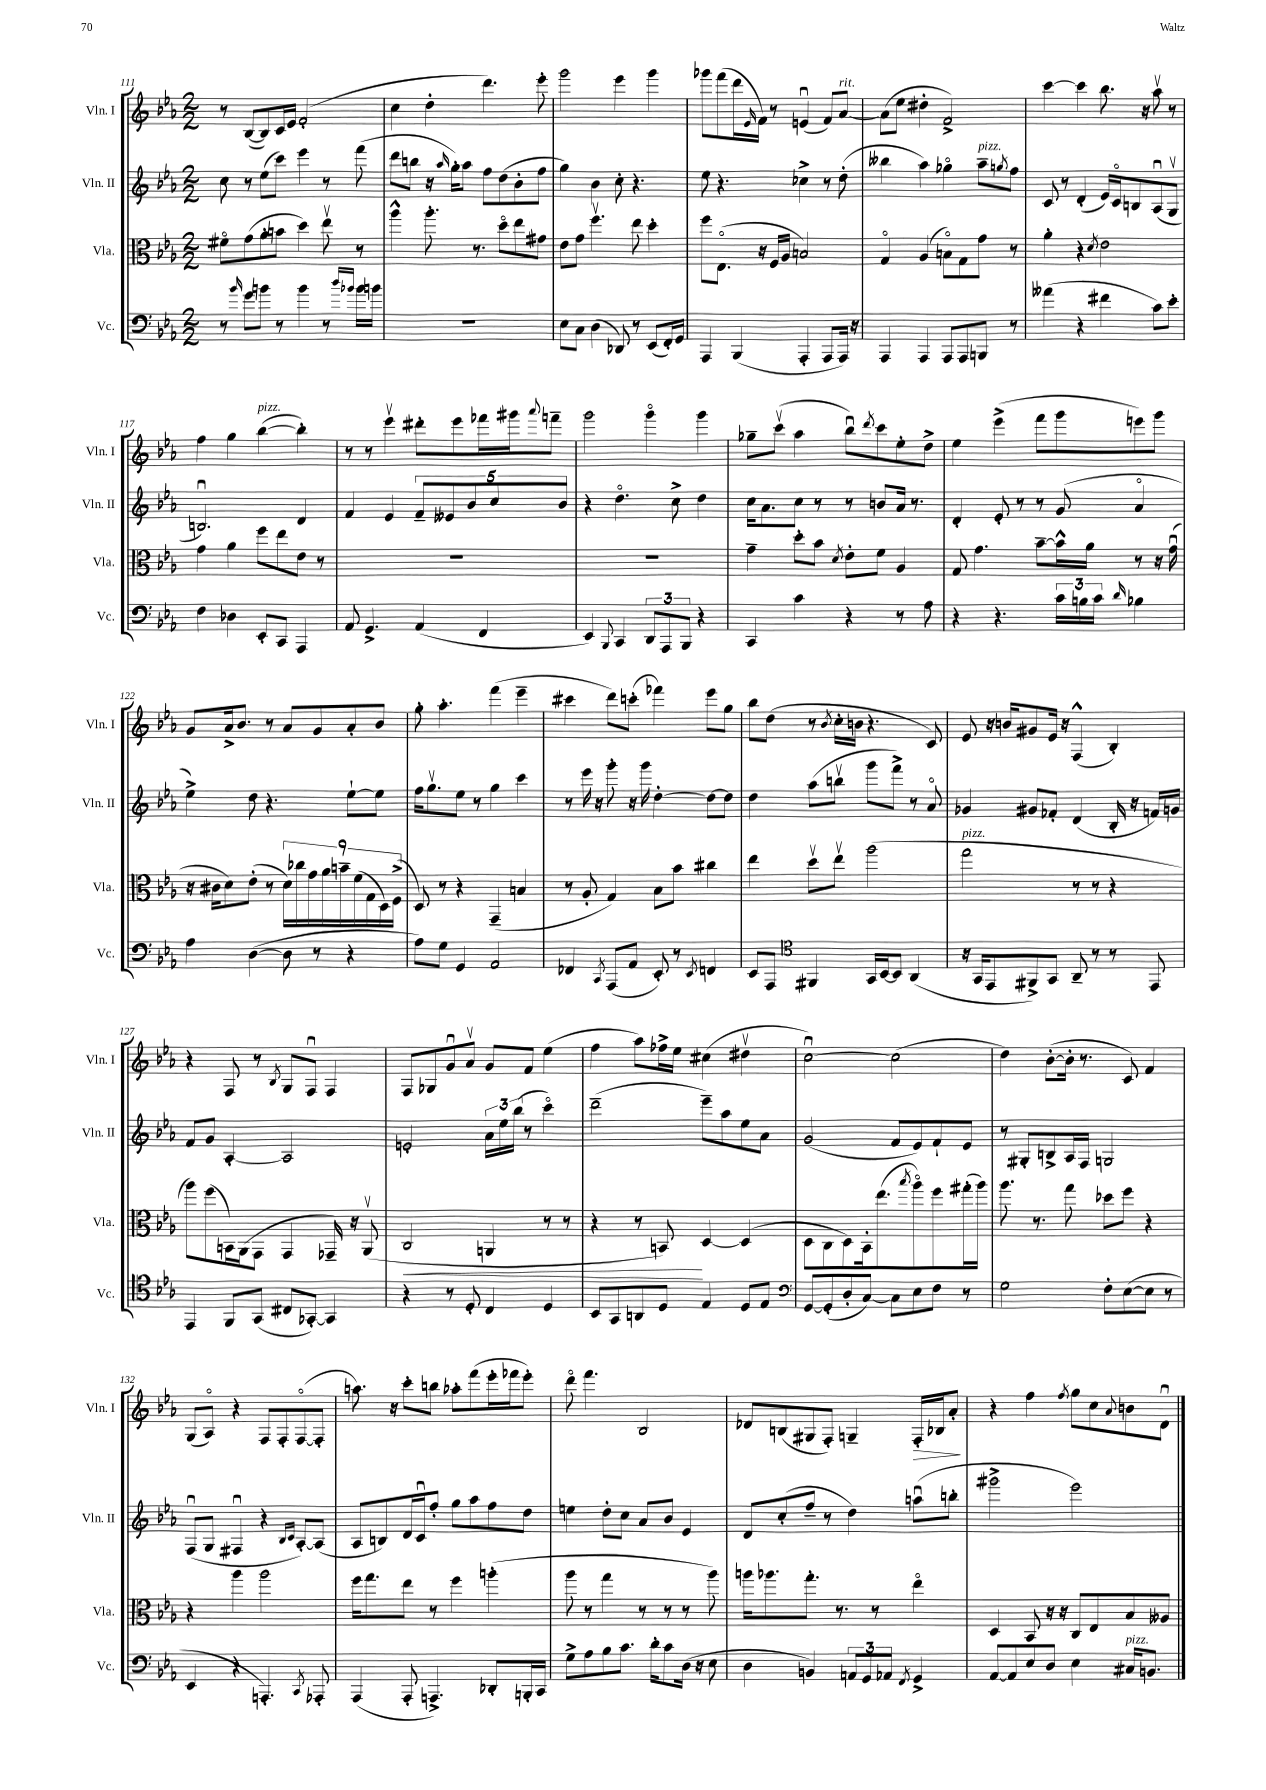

**kern	**kern	**kern	**kern
*staff4	*staff3	*staff2	*staff1
*clefF4	*clefC3	*clefG2	*clefG2
*k[b-e-a-]	*k[b-e-a-]	*k[b-e-a-]	*k[b-e-a-]
*M2/2	*M2/2	*M2/2	*M2/2
8r	8f#o	8cc	8r
16qqb-	.	.	.
8g	(8g	8r	([8B-
8b	8a-'	(8ee-	8B-])
8r	8b	8ccc)	16c
.	.	.	16e-
4b	4dd)	4eee-	(2f'
8r	8ee-v	8r	.
16qqdd	.	.	.
16qqb-	.	.	.
16b-	8r	(8fff	.
16b	.	.	.
=	=	=	=
1r	4aa-^^	8ddd	4cc
.	.	8bb	.
.	8.aa-'	16r	4dd'
.	.	16qqaa-	.
.	.	16gg')	.
.	.	8aa-	.
.	8.r	.	.
.	.	8ff	4.ddd)
.	8ddo	(8dd	.
.	8ee-	8b-'	.
.	8g#	8ff	8eee-'
=	=	=	=
8E-	8e-	4gg)	2ggg
8C	8g	.	.
(4D	4.ffv	4b-	.
8DD-)	.	8cc'	4eee-
8r	8ee-	4.r	.
(8EE-	4dd'	.	4ggg
16FF')	.	.	.
16GG	.	.	.
=	=	=	=
4AAA-	8ff	8ee-	8ggg-
.	(8.E-o	4.r	(8fff
(4BBB-	.	.	16ddd
.	.	.	16qqe-
.	16r	.	16f)
.	16F	.	8r
.	16A-	.	.
4AAA-'	2B)	4cc-^	(4eu
8AAA-	.	8r	8f)
16AAA-)	.	(8dd'	[8a-
16r	.	.	.
=	=	=	=
4AAA-	4Go	4bb--	(8a-]
.	.	.	8ee-
4AAA-	(4A-	4aa-)	4dd#'
8AAA-	8Bo)	4gg-o	2f^)
8AAA-	8G	.	.
8BBB	8g	8aa-~	.
.	.	8qgg	.
8r	8r	8ff	.
=	=	=	=
(4a--	4a-'	8c	[4ccc
.	.	8r	.
4r	4r	(4d'	4ccc]
.	8qd	.	.
4f#	2e-	16e-)	8.bb-
.	.	16co	.
.	.	8B	.
.	.	.	16r
8c)	.	(8A-u	8aa-v
8e-'	.	8Gv	8r
=	=	=	=
4F	4g	2.Bu)	4ff
4D-	4a-	.	4gg
8EE-'	8ff	.	([4bb-
8CC	8ee-	.	.
4AAA-	8e-	4d	4bb-'])
.	8r	.	.
=	=	=	=
8AA-	1r	4f	8r
4.GG^	.	.	8r
.	.	4e-	4eee-v
(4AA-	.	10f~	8ddd#'
.	.	10e--	.
.	.	.	8eee-
.	.	10b-	.
4FF	.	.	16fff-
.	.	10cc	.
.	.	.	16ggg#
.	.	.	8qqaaa-
.	.	.	8fff~
.	.	10b-	.
=	=	=	=
4EE-)	1r	4r	2ggg
8qqBBB-	.	.	.
4CC	.	4.ddo	.
12DD	.	.	4gggo
12AAA-	.	.	.
.	.	8cc^	.
12BBB-	.	.	.
4r	.	4dd	4ggg
=	=	=	=
4CC	4g~	16cc	8gg-~
.	.	8.a-	.
.	.	.	(8cccv
4c	8dd'	8cc	4aa-
.	8b-	8r	.
.	8qd	.	.
4r	8e-'	8r	8bb-u)
.	.	.	8qddd
.	8f	8b	8ccc
8r	4A-	16a-	8ee-'
.	.	8.r	.
8A-	.	.	8dd^
=	=	=	=
4r	8G	4d'	4ee-
.	4.g	.	.
4.r	.	8e-'	(4eee-^
.	.	8r	.
.	[8b-~	8r	8fff
24c	16b-^^]	(8g	8ggg
24B	.	.	.
.	16a-	.	.
24c	.	.	.
16qqd	.	.	.
4B-	8r	4a-o	8eee)
.	16r	.	8ggg
.	(16gu	.	.
=	=	=	=
4A-	16r	4ee-^)	8g
.	16c#	.	.
.	8d)	.	16a-^
.	.	.	8.b-
([4D	(8e-'	8dd	.
.	8r	4.r	8r
8D]	18d)	.	8a-
.	18cc-	.	.
.	18g	.	.
8r	.	.	8g
.	18a-	.	.
.	18b~	.	.
4r	.	[8ee-`	8a-'
.	(18f	.	.
.	18G	.	.
.	.	8ee-]	8b-
.	18D)	.	.
.	(18F^	.	.
=	=	=	=
8A-)	8D)	16ff	8gg'
.	.	8.ggv	.
8G	8r	.	4.aa-'
4GG	4r	8ee-	.
.	.	8r	.
2AA-	(4GG~	4gg	(4fff
.	4B	4ccc	4eee-~
=	=	=	=
4FF-	8r	8r	4ccc#
.	8A-'	16eee-	.
.	.	16r	.
8qCC	.	.	.
(8AAA-	4G)	8ggg'	8ddd)
8AA-	.	16r	(8ccc'
.	.	16ggg	.
8EE-')	8B-	[4dd'	4fff-)
8r	8b-	.	.
8qEE-	.	.	.
4FF	4cc#	8dd_	8eee-
.	.	8dd]	8gg
=	=	=	=
8EE-	4ee-	4dd	8bb-
8AAA-	.	.	(8dd
*clefC4	*	*	*
4FF#	8ddv	(8aa-	8r
.	.	.	8qb-
.	8ee-v	8bbv	16cc'
.	.	.	16b
16GG	(2aa-	8ggg	4.r
[16BB-	.	.	.
8BB-]	.	8fff^)	.
(4AA-	.	8r	.
.	.	8a-o	8c)
=	=	=	=
16r	2gg	4g-	8e-
16GG	.	.	.
8EE-	.	.	16r
.	.	.	16b
8FF#^)	.	8g#	8g#
8GG	.	8f-'	16e-
.	.	.	16r
8AA-~	8r	(4d	(4F^^
8r	8r	.	.
8r	4r	16B-'	4B-')
.	.	16r	.
8EE-	.	16f)	.
.	.	16g	.
=	=	=	=
4EE-	8aa-)	8f	4r
.	(8ff	8g	.
8FF	16BB)	[4A-'	8F
.	(16AA-	.	.
(8GG	8GG	.	8r
.	.	.	8qB-
8C#	4GG	2A-]	8G
[8GG-')	.	.	8Fu
4GG-]	16GG-~)	.	4F
.	16r	.	.
.	(8AA-v	.	.
=	=	=	=
4r	2C	2e'	8F
.	.	.	8G-
8r	.	.	8gu
8D'	.	.	8a-v
4C	4AA	24a-	8g
.	.	24ee-	.
.	.	(24bb-	.
.	.	8r	8f
4D	8r	4ccco)	(4ee-
.	8r	.	.
=	=	=	=
8BB-	4r	(2ddd~	4ff
8GG	.	.	.
8AA	8r	.	8aa-)
8D	8BB)	.	16ff-^
.	.	.	16ee-
4E-	[4D	8eee-~)	(4cc#
.	.	8aa-	.
8D	(4D]	8ee-	4dd#v
8E-	.	8a-	.
=	=	=	=
*clefF4	*	*	*
[8GG	8D	(2g	[2ccu)
(8GG']	8C	.	.
8D'	8D)	.	.
[8C)	16BB-'	.	.
.	(8.ee-	.	.
8C]	.	8f	(2cc]
.	8qbb-	.	.
8E-	8aa-o)	8e-)	.
8F	8ff	8f`	.
8r	(16gg#'	8e-	.
.	16aa-)	.	.
=	=	=	=
2G	8.aa-	8r	4dd)
.	.	8G#'	.
.	8.r	.	.
.	.	8B^	([8b-'
.	8gg	16A-	16b-']
.	.	16F	8.r
8F'	8dd-	2G	.
([8E-	8ff	.	8c)
8E-]	4r	.	4f
8r	.	.	.
=	=	=	=
4EE-	4r	(8Fu	(8G
.	.	8G	8A-o)
4r	4aa-	4F#u	4r
4.AAA')	2aa-	4r	8F
.	.	.	8F'
.	.	16qqB-	.
.	.	16qqc	.
.	.	[8A-')	([8Fo
8qCC	.	.	.
8AAA-'	.	(8A-]	8F']
=	=	=	=
(4AAA-	16ff	8A-	8.aa)
.	8.gg	.	.
.	.	8B)	.
.	.	.	16r
8AAA-'	8ee-	16d	8ccc'
.	.	16cu	.
4.AAA^)	8r	8ff'	8bb
.	4ff	8gg	8aa-'
.	.	8aa-	(8fff
8DD-'	(4aa'	8ff	16eee-'
.	.	.	16fff-
16BBB'	.	8dd	8eee-')
16CC	.	.	.
=	=	=	=
8G^	8aa-	4ee	8dddo
8A-	8r	.	4.fff
8B-	4gg	8dd'	.
8.c	.	8cc	.
.	8r	8a-	2B-
16d'	.	.	.
8c	8r	8b-	.
(16D	8r	4e-	.
16r	.	.	.
8E-	8aa-)	.	.
=	=	=	=
4D	16aa	8d	8d-
.	8.aa-	.	.
.	.	(8cc'	(8B
4BB)	8.gg'	8ff~	8G#
.	.	8r	8F')
.	8.r	.	.
12AA	.	4dd)	4G~
12GG	.	.	.
.	8r	.	.
12AA-	.	.	.
8qFF	.	.	.
4GG^	4ee-o	(8aau	16F'
.	.	.	16B-
.	.	8bb'	8a-'
=	=	=	=
[8AA-	4D	2ggg#^	4r
8AA-]	.	.	.
8E-	8BB-	.	4ff
8D	16r	.	.
.	16r	.	.
.	.	.	8qff
4E-	8C	2eee-)	8gg
.	8E-	.	8cc
.	.	.	8qqa-
16C#	8B-	.	8b
8.BB	.	.	.
.	8A--	.	8du
==	==	==	==
*-	*-	*-	*-
